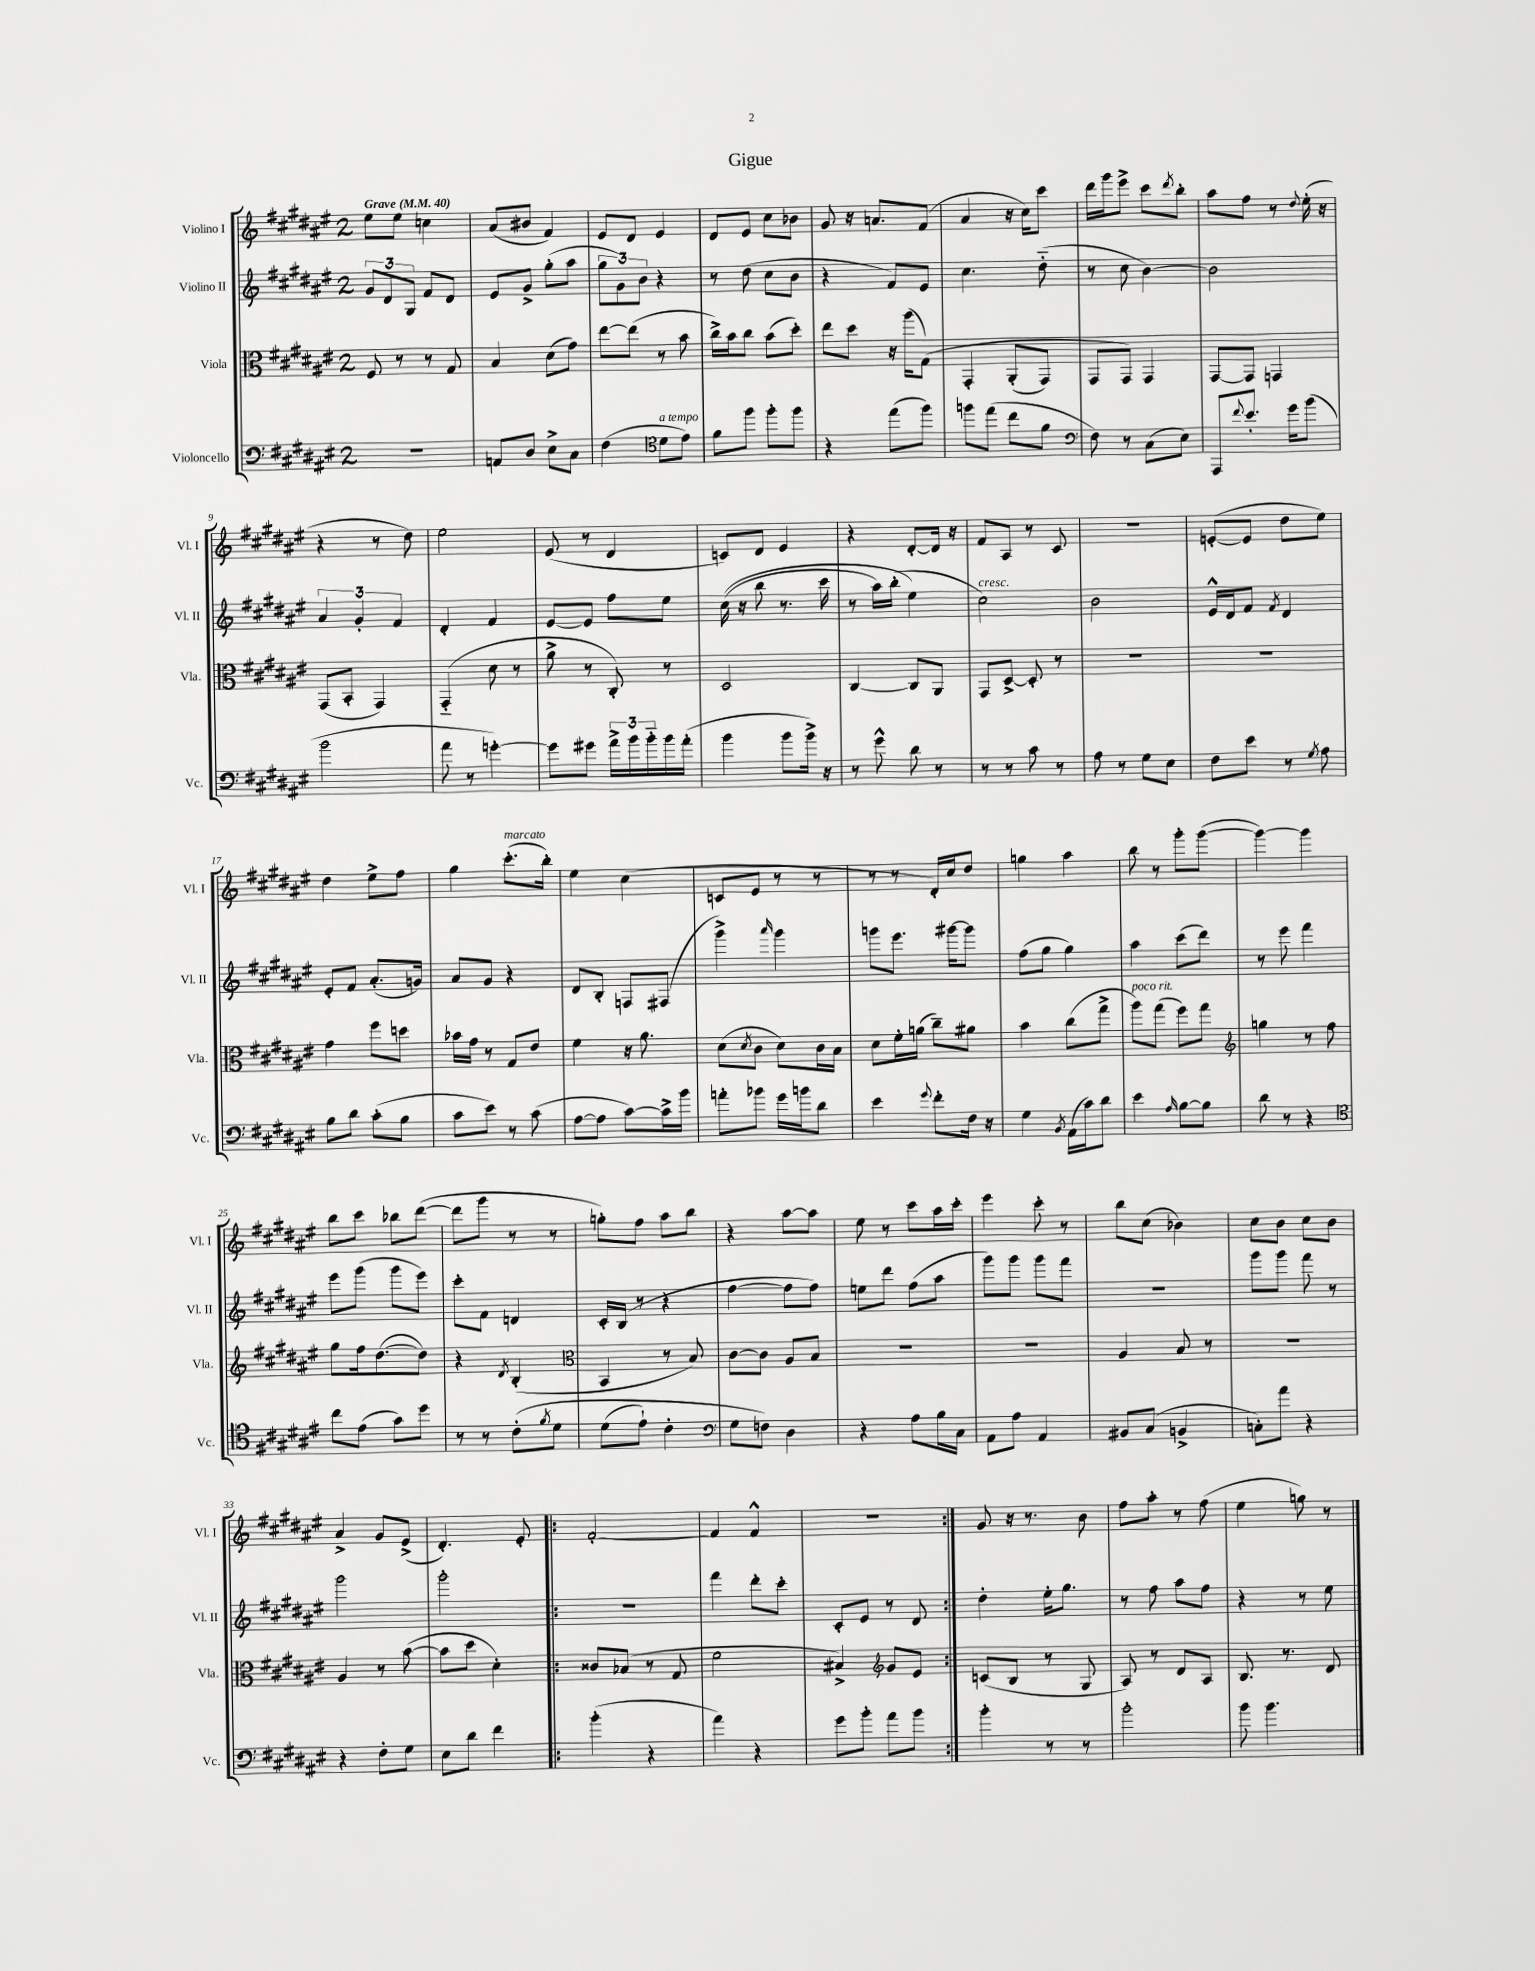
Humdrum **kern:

**kern	**kern	**kern	**kern
*part4	*part3	*part2	*part1
*staff4	*staff3	*staff2	*staff1
*I"Violoncello	*I"Viola	*I"Violino II	*I"Violino I
*I'Vc.	*I'Vla.	*I'Vl. II	*I'Vl. I
*clefF4	*clefC3	*clefG2	*clefG2
*k[f#c#g#d#a#e#]	*k[f#c#g#d#a#e#]	*k[f#c#g#d#a#e#]	*k[f#c#g#d#a#e#]
*M2/4	*M2/4	*M2/4	*M2/4
*MM40	*MM40	*MM40	*MM40
=1	=1	=1	=1
!	!	!	!LO:TX:a:B:t=Grave
2r	8F#/	12g#/L	8ee#\L
.	.	12d#/	.
.	8r	.	8ee#\J
.	.	12G#/J	.
.	8r	8f#/L	4ccn\
.	8G#/	8d#/J	.
=2	=2	=2	=2
8AAn/L	4B/	8e#/L	(8a#/L
8D#/J	.	8g#^/J	8b#X/J
8E#^\L	(8d#\L	(8gg#'\L	4f#/)
8C#\J	8g#\J)	8aa#\J	.
=3	=3	=3	=3
(4F#\	[8ee#\L	12gg#\L	8e#/L
.	.	12g#\)	.
.	(8ee#\J]	.	8d#/J
.	.	12b\J	.
*clefC4	*	*	*
!LO:TX:a:i:t=a tempo	!	!	!
8d#\L	8r	4r	4e#/
8e#\J)	8b\	.	.
=4	=4	=4	=4
8f#\L	16cc#^\LL)	8r	8d#/L
.	16b\J	.	.
8ff#\J	8cc#\J	(8dd#\	8e#/J
8ff#'\L	(8b\L	8cc#\L	8cc#\L
8ff#\J	8dd#'\J)	8b\J	8b-X\J
=5	=5	=5	=5
4r	8ee#\L	4r	8g#/
.	8dd#\J	.	16r
.	.	.	8.an/L
(8ee#\L	16r	8f#/L)	.
.	(16aa#\KL	.	.
8ff#\J)	(8G#\J)	8e#/J	(8f#/J
=6	=6	=6	=6
8ffn\L	4GG#'/	4.cc#\	4a#/
(8ee#\J	.	.	.
8cc#\L	(8AA#'/L	.	16r
.	.	.	16cc#\KL)
8f#\J	8GG#/J)	(8dd#\	8ccc#\J
=7	=7	=7	=7
*clefF4	*	*	*
8F#\)	8GG#/L	8r	16ddd#\LL
.	.	.	16ggg#\J
8r	8GG#/J)	8cc#\	8eee#^\J
(8C#\L	4GG#/	[4b\)	8ccc#\L
.	.	.	8qddd#/
8E#\J)	.	.	8bb'\J
=8	=8	=8	=8
8AAA#/L	[8GG#/L	2b\]	8aa#\L
8qqf#/	.	.	.
8.e#'/J	8GG#/J]	.	8ff#\J
.	4GGn/	.	8r
16g#\KL	.	.	.
.	.	.	8qqdd#/
(8b\J	.	.	(16ee#'\
.	.	.	16r
!!LO:LB:g=z
=9	=9	=9	=9
2b\	(8GG#/L	6a#/	4r
.	8BB'/J	.	.
.	.	6g#'/	.
.	4GG#/)	.	8r
.	.	6f#/	.
.	.	.	8dd#\)
=10	=10	=10	=10
8a#\	(4GG#/	4d#'/	2ee#\
8r	.	.	.
[4gn'\)	8d#\	4f#/	.
.	8r	.	.
=11	=11	=11	=11
8g\L]	8a#^\	[8e#/L	(8e#/
8g#X\J	8r	8e#/J]	8r
24a#^\LL	8C#'/)	8ff#\L	4d#/
24b\	.	.	.
24b\	.	.	.
16b\	8r	8ee#\J	.
(16a#'\JJ	.	.	.
=12	=12	=12	=12
4b\	2D#/	((16cc#\	8cn/L)
.	.	16r	.
.	.	8bb\	8d#/J
8b\L	.	8.r	4e#/
16b^\Jk)	.	.	.
16r	.	16ccc#\	.
=13	=13	=13	=13
8r	[4C#/	8r	4r
8g#^^\	.	16aa#\LL)	.
.	.	(16bb'\JJ	.
8d#\	8C#/L]	4ee#\)	[8d#'/L
8r	8AA#/J	.	16d#/Jk]
.	.	.	16r
=14	=14	=14	=14
!	!	!LO:TX:a:i:t=cresc.	!
8r	8GG#/L	2cc#\)	8f#/L
8r	[8D#^/J	.	8A#/J
8c#\	8D#'/]	.	8r
8r	8r	.	8c#/
=15	=15	=15	=15
8A#\	2r	2b\	2r
8r	.	.	.
8G#\L	.	.	.
8E#\J	.	.	.
=16	=16	=16	=16
8F#\L	2r	16e#^^/LL	([8en'/L
.	.	16d#/J	.
8e#\J	.	8f#/J	8e/J]
.	.	8qf#/	.
8r	.	4d#/	8dd#\L
8qG#/	.	.	.
8A#\	.	.	8ee#\J)
!!LO:LB:g=z
=17	=17	=17	=17
8B\L	4g#\	8e#'/L	4dd#\
8d#\J	.	8f#/J	.
(8c#'\L	8ff#\L	(8.a#'/L	8ee#^\L
8B\J	8ddn\J	.	8ff#\J
.	.	16gn/Jk)	.
=18	=18	=18	=18
8c#\L	16b-X\LL	8a#/L	4gg#\
.	16g#\JJ	.	.
8e#\J)	8r	8g#/J	.
!	!	!	!LO:TX:a:i:t=marcato
8r	8G#/L	4r	(8.ccc#'\L
(8c#\	8e#/J	.	.
.	.	.	16bb'\Jk)
=19	=19	=19	=19
[8A#\L	4f#\	8d#/L	4ee#\
8A#\J]	.	8B'/J	.
[8c#\L)	16r	8Fn/L	(4cc#\
.	8.a#\	.	.
16c#^\L]	.	(8F#X/J	.
16b\JJ	.	.	.
=20	=20	=20	=20
8an'\L	(8d#\L	4ggg#^\)	8cn/L
.	8qd#/	.	.
8b-X\J	8c#\J	.	8e#/J
.	.	16qqaaa#/	.
16g#\LL	8d#\L)	4ggg#\	8r
16bn\J	.	.	.
8d#\J	16c#\L	.	8r
.	16B\JJ	.	.
=21	=21	=21	=21
4e#\	8d#\L	8gggn\L	8r
.	16f#'\L	8.eee#\J	8r
.	(16an\JJ	.	.
8qqg#/	.	.	.
8f#'\L	8cc#~\L)	.	16d#'/LL)
.	.	[16ggg#X\KL	16cc#/J
16F#\Jk	8a#X\J	8ggg#\J]	8dd#/J
16r	.	.	.
=22	=22	=22	=22
4G#\	4b\	(8ff#\L	4ggn\
.	.	8gg#\J	.
8qBB/	.	.	.
(16AA#\LL	(8cc#\L	4gg#\)	4aa#\
16c#\J)	.	.	.
8d#\J	8gg#^\J	.	.
=23	=23	=23	=23
!	!LO:TX:a:i:t=poco rit.	!	!
4e#\	8aa#\L)	4aa#\	8bb\
.	(8gg#\J	.	8r
16qqA#/	.	.	.
[8B\L	8ff#\L)	(8ccc#\L	8ggg#'\L
8B\J]	8gg#\J	8ddd#\J)	([8ggg#\J
=24	=24	=24	=24
*	*clefG2	*	*
8d#\	4ggn\	8r	4ggg#\_)
8r	.	8eee#\	.
4r	8r	4fff#\	4ggg#\]
.	8ff#\	.	.
!!LO:LB:g=z
=25	=25	=25	=25
*clefC4	*	*	*
8cc#\L	8gg#\L	8eee#\L	8bb\L
(8e#\J	16ff#\k	(8ggg#\J	8ccc#\J
.	([8.dd#\	.	.
8g#\L)	.	8ggg#\L	8bb-X\L
8dd#\J	8dd#\J])	8eee#\J)	([8ddd#\J
=26	=26	=26	=26
8r	4r	8ccc#'\L	8ddd#\L]
8r	.	8f#\J	8ggg#\J
.	8qd#/	.	.
(8c#'\L	(4B'/	4dn/	8r
8qf#/	.	.	.
8d#\J	.	.	8r
=27	=27	=27	=27
*	*clefC3	*	*
(8d#\L	4BB/	16c#'/LL	8ggn'\L)
.	.	(16B/JJ	.
8e#`\J)	.	8r	8ff#\J
4c#'\	8r	4r	8aa#\L
.	8B/)	.	8bb\J
=28	=28	=28	=28
*clefF4	*	*	*
8G#\L	[8c#\L	[4ff#\	4r
8Fn\J)	8c#\J]	.	.
4D#\	8A#/L	8ff#\L]	[8aa#\L
.	8B/J	8ff#\J)	8aa#\J]
=29	=29	=29	=29
4r	2r	8een\L	8ee#\
.	.	8ddd#\J	8r
8A#\L	.	(8ff#\L	8ccc#\L
16B\L	.	8aa#\J	16aa#\L
16C#\JJ	.	.	16ccc#'\JJ
=30	=30	=30	=30
8AA#\L	2r	8ggg#\L)	4eee#\
8A#\J	.	8ggg#\J	.
4AA#/	.	8ggg#\L	8ccc#'\
.	.	8fff#\J	8r
=31	=31	=31	=31
8BB#X/L	4A#/	2r	8bb\L
(8C#/J	.	.	(8cc#\J
4BBn^/	8B/	.	4b-X\)
.	8r	.	.
=32	=32	=32	=32
8Cn'\L)	2r	8ggg#\L	8cc#\L
8a#\J	.	8ggg#\J	8b\J
4r	.	8fff#\	8cc#\L
.	.	8r	8b\J
!!LO:LB:g=z
=33	=33	=33	=33
4r	4A#/	2ggg#\	4a#^/
8F#'\L	8r	.	8g#/L
8G#\J	([8b\	.	(8e#^/J
=34	=34	=34	=34
8E#\L	8b\L]	2ggg#'\	4.d#'/)
8d#\J	8dd#\J	.	.
4f#\	4d#'\)	.	.
.	.	.	8e#'/
=35!|:	=35!|:	=35!|:	=35!|:
(4b'\	8c##X/L	2r	[2f#'/
.	(8B-X/J	.	.
4r	8r	.	.
.	8G#/	.	.
=36	=36	=36	=36
4a#\)	2f#\	4fff#\	4f#/]
4r	.	8ddd#'\L	4f#^^/
.	.	8ccc#'\J	.
=37	=37	=37	=37
8g#\L	4B#X^/)	8c#'/L	2r
8b'\J	.	8e#/J	.
*	*clefG2	*	*
8a#\L	8g#/L	8r	.
8b\J	8e#/J	8d#/	.
=38:|!	=38:|!	=38:|!	=38:|!
4b'\	(8cn/L	4dd#'\	8g#/
.	8B/J	.	16r
.	.	.	8.r
8r	8r	16ee#'\KL	.
.	.	8.gg#\J	.
8r	8G#/	.	8b\
=39	=39	=39	=39
2b'\	8A#/)	8r	8ff#\L
.	8r	8ff#\	8aa#'\J
.	8d#/L	8aa#\L	8r
.	8A#/J	8ff#\J	(8ff#\
=40	=40	=40	=40
8b\	8.B/	4r	4ee#\
4.b\	.	.	.
.	8.r	.	.
.	.	8r	8ggn\)
.	8d#/	8ee#\	8r
==	==	==	==
*-	*-	*-	*-
